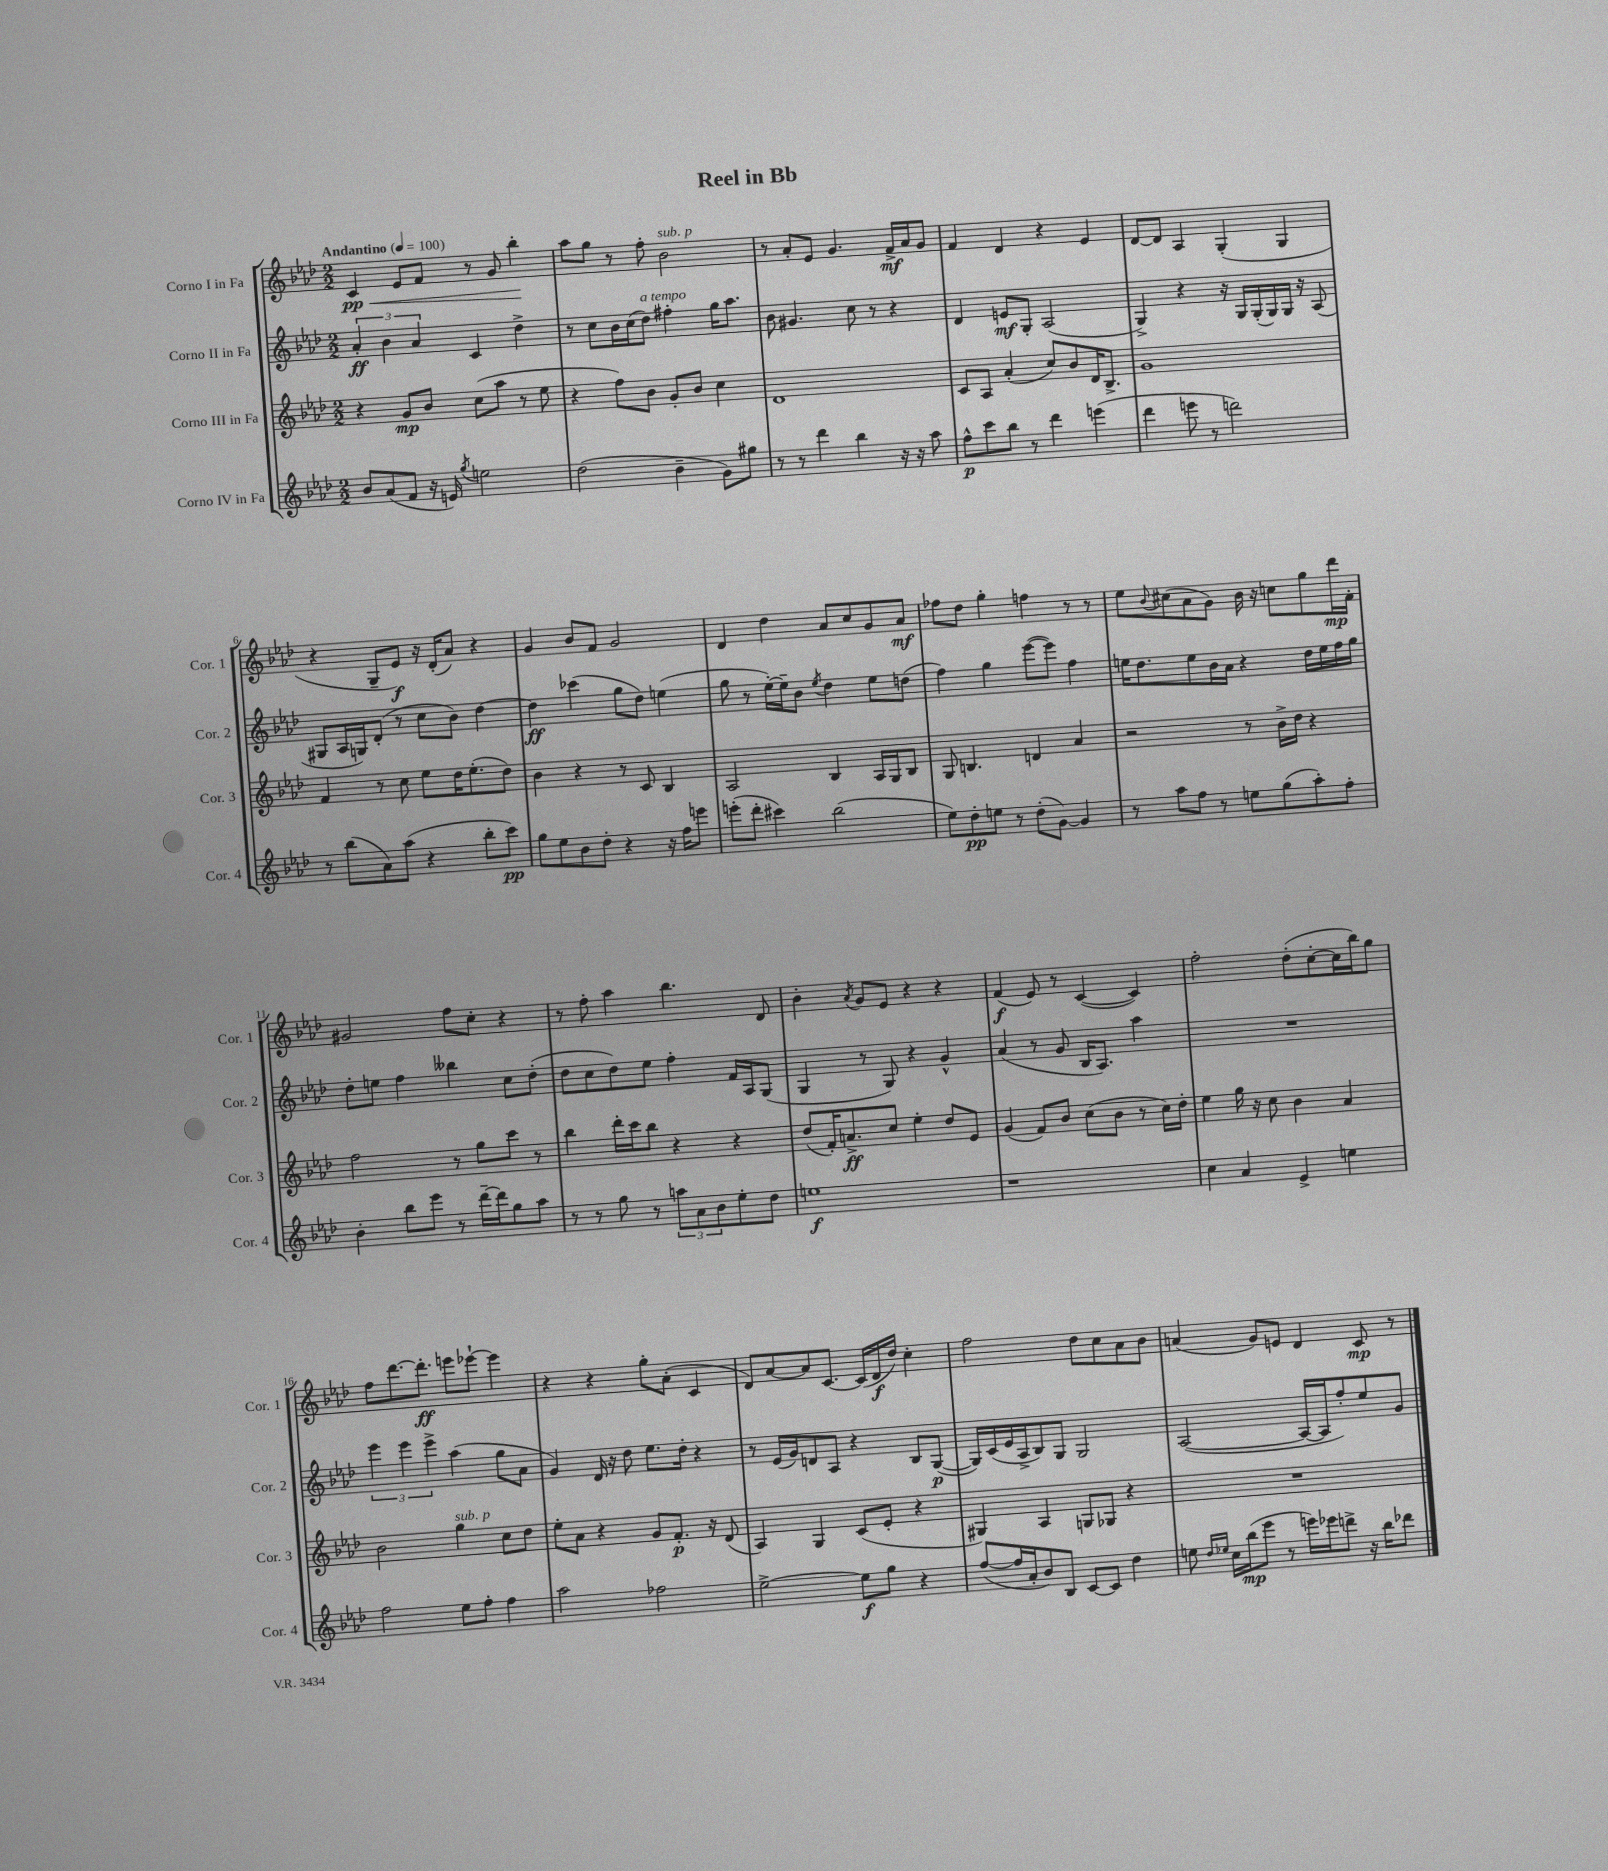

**kern	**dynam	**kern	**dynam	**kern	**dynam	**kern	**dynam
*part4	*part4	*part3	*part3	*part2	*part2	*part1	*part1
*staff4	*staff4	*staff3	*staff3	*staff2	*staff2	*staff1	*staff1
*I"Corno IV in Fa	*	*I"Corno III in Fa	*	*I"Corno II in Fa	*	*I"Corno I in Fa	*
*I'Cor. 4	*	*I'Cor. 3	*	*I'Cor. 2	*	*I'Cor. 1	*
*clefG2	*	*clefG2	*	*clefG2	*	*clefG2	*
*k[b-e-a-d-]	*	*k[b-e-a-d-]	*	*k[b-e-a-d-]	*	*k[b-e-a-d-]	*
*M2/2	*	*M2/2	*	*M2/2	*	*M2/2	*
*MM100	*	*MM100	*	*MM100	*	*MM100	*
=1	=1	=1	=1	=1	=1	=1	=1
!	!	!	!	!	!	!LO:TX:a:B:t=Andantino	!
!	!	!	!	!	!	!	!LO:HP:b
8b-/L	.	4r	.	6a-'/	ff	4c/	< pp
(8a-/	.	.	.	.	.	.	.
.	.	.	.	6b-\	.	.	.
8f/J	.	8g/L	mp	.	.	8e-/L	.
.	.	.	.	6a-/	.	.	.
16r	.	8b-/J	.	.	.	8f/J	.
16en/)	.	.	.	.	.	.	.
8qgg/	.	.	.	.	.	.	.
2een\	.	(8cc\L	.	4c/	.	8r	.
.	.	8aa-\J	.	.	.	8g/	.
.	.	8r	.	4dd-^\	.	4bb-'\	.
.	.	8ee-\	.	.	.	.	.
.	.	.	.	.	.	.	[
=2	=2	=2	=2	=2	=2	=2	=2
(2dd-\	.	4r	.	8r	.	8aa-\L	.
.	.	.	.	8cc\L	.	8gg\J	.
.	.	8ff\L)	.	16b-\L	.	8r	.
.	.	.	.	(16cc\J	.	.	.
!	!	!	!	!LO:TX:a:i:t=a tempo	!	!	!
.	.	8b-\J	.	8dd-\J)	.	8ff'\	.
!	!	!	!	!	!	!LO:TX:a:i:t=sub. p	!
4b-~\	.	8g'/L	.	4ff#X'\	.	2b-\	.
.	.	8b-/J	.	.	.	.	.
8g\L)	.	4cc\	.	16gg\KL	.	.	.
.	.	.	.	8.aa-\J	.	.	.
8gg#X\J	.	.	.	.	.	.	.
=3	=3	=3	=3	=3	=3	=3	=3
8r	.	1d-	.	8b-\	.	8r	.
8r	.	.	.	4.g#X/	.	8a-'/L	.
4ddd-\	.	.	.	.	.	8e-/J	.
.	.	.	.	.	.	4.g/	.
4bb-\	.	.	.	8cc\	.	.	.
.	.	.	.	8r	.	.	.
16r	.	.	.	4r	.	16f^/LL	mf
16r	.	.	.	.	.	16a-/J	.
8aa-\	.	.	.	.	.	8g/J	.
=4	=4	=4	=4	=4	=4	=4	=4
8ff^^\L	p	8c/L	.	4d-/	.	4f/	.
8ccc\	.	8A-/J	.	.	.	.	.
8bb-\J	.	(4a-'/	.	8en/L	mf	4d-/	.
8r	.	.	.	8G'/J	.	.	.
4ddd-\	.	8cc/L)	.	(2A-/	.	4r	.
.	.	8b-/	.	.	.	.	.
(4eeen\	.	16d-/K	.	.	.	4e-/	.
.	.	8.B-^/J	.	.	.	.	.
=5	=5	=5	=5	=5	=5	=5	=5
4ddd-\	.	1g	.	4G^/)	.	[8d-/L	.
.	.	.	.	.	.	8d-/J]	.
8eeen\	.	.	.	4r	.	4A-/	.
8r	.	.	.	.	.	.	.
2dddn\)	.	.	.	16r	.	(4G'/	.
.	.	.	.	16G/LL	.	.	.
.	.	.	.	(16G'/	.	.	.
.	.	.	.	16G/)	.	.	.
.	.	.	.	16G/JJ	.	4G/	.
.	.	.	.	16r	.	.	.
.	.	.	.	(8A-/	.	.	.
!!LO:LB:g=z
=6	=6	=6	=6	=6	=6	=6	=6
8r	.	4f/	.	8G#X/L	.	4r	.
(8bb-\L	.	.	.	16A-/L	.	.	.
.	.	.	.	16Gn/J)	.	.	.
8a-\)	.	8r	.	(8d-'/J	.	8G~/L	.
(8aa-\J	.	8cc\	.	8r	.	8e-/J)	f
4r	.	8ee-\L	.	8cc\L	.	16r	.
.	.	.	.	.	.	(16d-'/KL	.
.	.	16dd-\K	.	8b-\J)	.	8a-/J)	.
.	.	(8.ee-'\	.	.	.	.	.
8bb-'\L	.	.	.	[4dd-\	.	4r	.
8ccc\J)	pp	8dd-\J)	.	.	.	.	.
=7	=7	=7	=7	=7	=7	=7	=7
8gg\L	.	4b-\	.	4dd-\]	ff	4g/	.
8ee-\	.	.	.	.	.	.	.
8b-\	.	4r	.	(4ccc-X\	.	8b-/L	.
8dd-'\J	.	.	.	.	.	8f/J	.
4r	.	8r	.	8gg\L	.	2g/	.
.	.	8c/	.	8dd-\J)	.	.	.
16r	.	4B-/	.	(4een\	.	.	.
16ff\KL	.	.	.	.	.	.	.
8eeen\J	.	.	.	.	.	.	.
=8	=8	=8	=8	=8	=8	=8	=8
(8eeen'\L	.	2A-/	.	8gg\	.	4d-/	.
8ddd-'\J	.	.	.	8r	.	.	.
4ccc#X\)	.	.	.	[16ee-'\LL)	.	4dd-\	.
.	.	.	.	16ee-~\J]	.	.	.
.	.	.	.	8b-\J	.	.	.
.	.	.	.	8qee-/	.	.	.
(2bb-\	.	4B-/	.	4dd-\	.	8a-/L	.
.	.	.	.	.	.	8cc/	.
.	.	16A-/LL	.	8ee-\L	.	8g/	.
.	.	16G/J	.	.	.	.	.
.	.	8B-/J	.	(8ddn\J	.	8a-/J	mf
=9	=9	=9	=9	=9	=9	=9	=9
8ee-\L)	.	8G/	.	4ff\)	.	8ff-X\L	.
8dd-'\	pp	4.Bn/	.	.	.	8dd-\J	.
8een\J	.	.	.	4gg\	.	4gg'\	.
8r	.	.	.	.	.	.	.
(8dd-'\L	.	4dn/	.	([8eee-\L	.	4ffn\	.
[8g\J)	.	.	.	8eee-\J])	.	.	.
4g/]	.	4a-/	.	4ff\	.	8r	.
.	.	.	.	.	.	8r	.
=10	=10	=10	=10	=10	=10	=10	=10
8r	.	2r	.	16een\KL	.	8ee-\L	.
.	.	.	.	8.dd-\	.	.	.
.	.	.	.	.	.	8qqb-/	.
8aa-\L	.	.	.	.	.	(8cc#X\	.
8ff\J	.	.	.	8ee\	.	8a-\	.
8r	.	.	.	16b-\L	.	8g\J)	.
.	.	.	.	16a-\JJ	.	.	.
8een\L	.	8r	.	4r	.	16b-\	.
.	.	.	.	.	.	16r	.
(8gg\	.	16b-^\LL	.	.	.	8ccn\L	.
.	.	16dd-\JJ	.	.	.	.	.
8aa-'\)	.	4r	.	16dd-\LL	.	8gg\	.
.	.	.	.	16ee\	.	.	.
8ff'\J	.	.	.	16ff\	.	16ddd-\L	mp
.	.	.	.	16gg\JJ	.	16f'\JJ	.
!!LO:LB:g=z
=11	=11	=11	=11	=11	=11	=11	=11
4b-'\	.	2ff\	.	8dd-'\L	.	2g#X/	.
.	.	.	.	8een\J	.	.	.
8bb-\L	.	.	.	4ff\	.	.	.
8eee-\J	.	.	.	.	.	.	.
8r	.	8r	.	4bb--X\	.	8ff\L	.
[16ddd-~\LL	.	8gg\L	.	.	.	8cc'\J	.
16ddd-\J]	.	.	.	.	.	.	.
8gg\	.	8ccc\J	.	8cc\L	.	4r	.
8aa-\J	.	8r	.	(8dd-'\J	.	.	.
=12	=12	=12	=12	=12	=12	=12	=12
8r	.	4bb-\	.	8dd-\L	.	8r	.
8r	.	.	.	8cc\	.	8ff'\	.
8gg\	.	16ddd-'\LL	.	8dd-\)	.	4aa-\	.
.	.	16ccc\J	.	.	.	.	.
8r	.	8bb-\J	.	8ee-\J	.	.	.
12aan\L	.	4r	.	4ff'\	.	4.bb-\	.
12a-\	.	.	.	.	.	.	.
12b-\	.	.	.	.	.	.	.
8ee-'\	.	4r	.	16f/LL	.	.	.
.	.	.	.	16A-/J	.	.	.
8dd-\J	.	.	.	(8G/J	.	8d-/	.
=13	=13	=13	=13	=13	=13	=13	=13
1een	f	(8dd-/L	.	4G/	.	4b-'\	.
.	.	16f'/K)	.	.	.	.	.
.	.	8.an^/	ff	.	.	.	.
.	.	.	.	.	.	8qa-/	.
.	.	.	.	8r	.	8g/L	.
.	.	8cc/J	.	8G/)	.	8e-/J	.
.	.	4ee-'\	.	4r	.	4r	.
.	.	8dd-/L	.	4g^^/	.	4r	.
.	.	8e-/J	.	.	.	.	.
=14	=14	=14	=14	=14	=14	=14	=14
1r	.	(4g/	.	(4a-/	.	(4f/	f
.	.	8f/L)	.	8r	.	8e-/)	.
.	.	8b-/J	.	8g/	.	8r	.
.	.	(8cc\L	.	16B-/KL	.	([4c/	.
.	.	.	.	8.A-/J)	.	.	.
.	.	8b-\J	.	.	.	.	.
.	.	8r	.	4aa-\	.	4c/])	.
.	.	16cc\LL)	.	.	.	.	.
.	.	16dd-'\JJ	.	.	.	.	.
=15	=15	=15	=15	=15	=15	=15	=15
4cc\	.	4ee-\	.	1r	.	2ff'\	.
4a-/	.	16gg\	.	.	.	.	.
.	.	16r	.	.	.	.	.
.	.	8cc\	.	.	.	.	.
4e-^/	.	4b-\	.	.	.	(8dd-'\L	.
.	.	.	.	.	.	[8cc'\	.
4een\	.	4a-/	.	.	.	16cc\L]	.
.	.	.	.	.	.	16bb-\J)	.
.	.	.	.	.	.	8gg\J	.
!!LO:LB:g=z
=16	=16	=16	=16	=16	=16	=16	=16
2ff\	.	2b-\	.	6eee-\	.	8ff\L	.
.	.	.	.	.	.	[8.ddd-\	.
.	.	.	.	6eee-\	.	.	.
.	.	.	.	.	.	8.ddd-'\J]	ff
.	.	.	.	6eee-^\	.	.	.
!	!	!LO:TX:a:i:t=sub. p	!	!	!	!	!
8ee-\L	.	4gg\	.	(4aa-\	.	8eeen\L	.
8ff'\J	.	.	.	.	.	[8eee-X`\J	.
4ff\	.	8cc\L	.	8gg\L	.	4eee-\]	.
.	.	8dd-\J	.	8a-\J	.	.	.
=17	=17	=17	=17	=17	=17	=17	=17
2aa-\	.	8ee-'\L	.	4g/)	.	4r	.
.	.	8a-\J	.	.	.	.	.
.	.	4r	.	16d-/	.	4r	.
.	.	.	.	16r	.	.	.
.	.	.	.	8dd-\	.	.	.
2ff-X\	.	8g/L	.	8.ee-\L	.	8gg'\L	.
.	.	8.f'/J	p	.	.	(8a-'\J	.
.	.	.	.	16dd-'\Jk	.	.	.
.	.	.	.	4r	.	4c/	.
.	.	16r	.	.	.	.	.
.	.	(8d-/	.	.	.	.	.
=18	=18	=18	=18	=18	=18	=18	=18
[2ee-^\	.	4A-/)	.	8r	.	8d-/L)	.
.	.	.	.	(16e-/LL	.	[8a-/	.
.	.	.	.	16g/J)	.	.	.
.	.	4G/	.	8dn/	.	8a-/]	.
.	.	.	.	8A-/J	.	[8.c/J	.
8ee-\L]	f	(8c/L	.	4r	.	.	.
.	.	.	.	.	.	(16c/LL]	.
8gg\J	.	8e-'/J	.	.	.	16d-/	f
.	.	.	.	.	.	16dd-/JJ)	.
4r	.	4r	.	8B-/L	.	4cc'\	.
.	.	.	.	([8G/J	p	.	.
=19	=19	=19	=19	=19	=19	=19	=19
([8ff/L	.	4G#X/)	.	16G/LL])	.	2ff\	.
.	.	.	.	(16c/	.	.	.
16ff/L]	.	.	.	16e-/	.	.	.
16a-'/J	.	.	.	16A-^/J	.	.	.
8b-/)	.	4A-/	.	8B-/)	.	.	.
8B-/J	.	.	.	8G/J	.	.	.
[8c/L	.	8Gn/L	.	2G/	.	8dd-\L	.
8c/J]	.	8G-X/J	.	.	.	8cc\	.
4dd-\	.	4r	.	.	.	8a-\	.
.	.	.	.	.	.	8b-\J	.
=20	=20	=20	=20	=20	=20	=20	=20
8een\	.	1r	.	([2A-/	.	(4an/	.
16qqdd-/LL	.	.	.	.	.	.	.
16qqee-X/JJ	.	.	.	.	.	.	.
16cc\LL	.	.	.	.	.	.	.
(16bb-\J	mp	.	.	.	.	.	.
8eee-\J	.	.	.	.	.	8g/L)	.
8r	.	.	.	.	.	8en/J	.
16eeen\LL)	.	.	.	16A-/LL_	.	4d-/	.
16eee-X\J	.	.	.	16A-/J]	.	.	.
8dddn^\J	.	.	.	8ff'/)	.	.	.
16r	.	.	.	8ee-/	.	8c/	mp
16bb-\KL	.	.	.	.	.	.	.
8ddd-X\J	.	.	.	8g/J	.	8r	.
==	==	==	==	==	==	==	==
*-	*-	*-	*-	*-	*-	*-	*-
